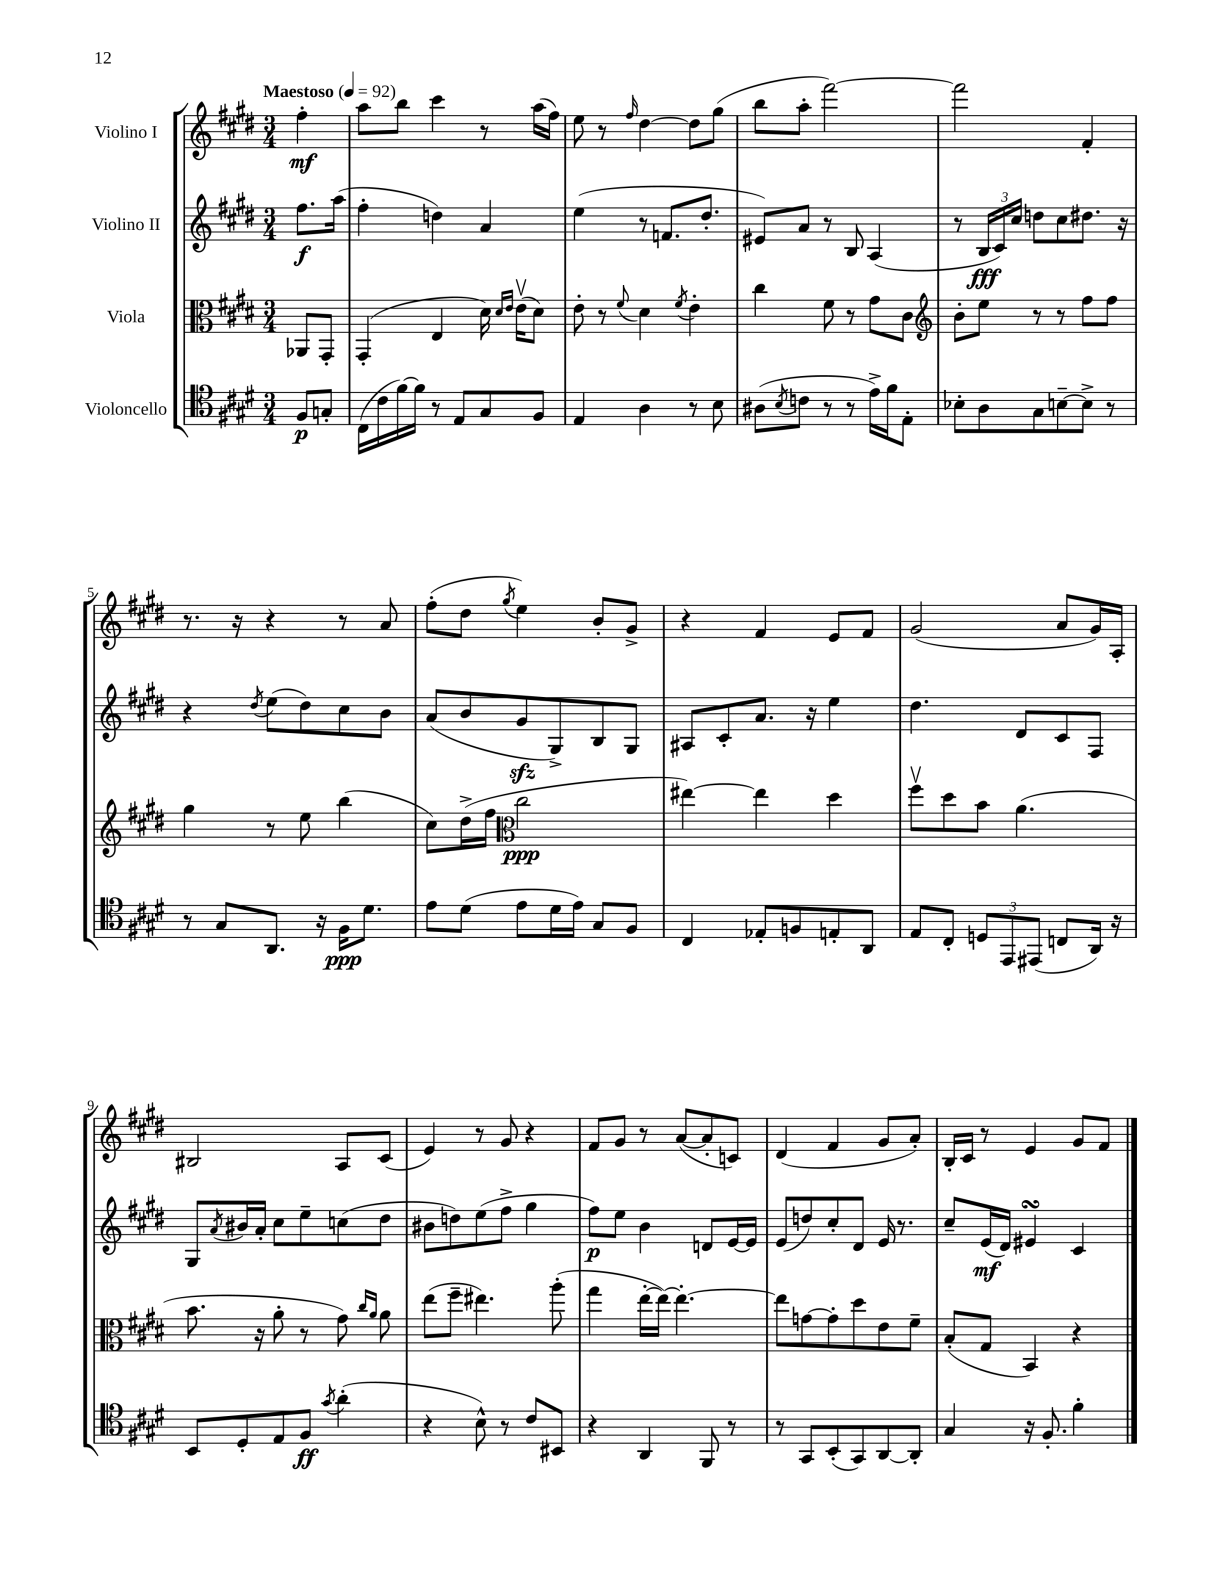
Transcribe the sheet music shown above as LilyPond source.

<<
\new StaffGroup <<
\new Staff = "s0" \with { instrumentName = "Violino I" } {
    \clef treble \key e \major \numericTimeSignature \time 3/4 \partial 4 \tempo "Maestoso" 4 = 92
    fis''4-.\mf |
    a''8 b''8 cis'''4 r8 a''16( fis''16) |
    e''8 r8 \grace { fis''16 } dis''4~ dis''8 gis''8( |
    b''8 a''8-. fis'''2~) |
    fis'''2 fis'4-. |
    r8. r16 r4 r8 a'8 |
    fis''8-.( dis''8 \acciaccatura { gis''8 } e''4) b'8-. gis'8-> |
    r4 fis'4 e'8 fis'8 |
    gis'2( a'8 gis'16) a16-. |
    bis2 a8 cis'8( |
    e'4) r8 gis'8 r4 |
    fis'8 gis'8 r8 a'8~( a'8-. c'8) |
    dis'4( fis'4 gis'8 a'8-.) |
    b16-. cis'16 r8 e'4 gis'8 fis'8 \bar "|." |
}
\new Staff = "s1" \with { instrumentName = "Violino II" } {
    \clef treble \key e \major \numericTimeSignature \time 3/4 \partial 4
    fis''8.\f a''16( |
    fis''4-. d''4) a'4 |
    e''4( r8 f'8. dis''8.-. |
    eis'8) a'8 r8 b8 a4( |
    r8 \tuplet 3/2 { b16\fff cis'16) cis''16 } d''8 cis''8 dis''8. r16 |
    r4 \acciaccatura { dis''8 } e''8( dis''8) cis''8 b'8 |
    a'8( b'8 gis'8\sfz gis8->) b8 gis8 |
    ais8 cis'8-. a'8. r16 e''4 |
    dis''4. dis'8 cis'8 fis8 |
    gis8 \acciaccatura { a'8 } bis'16 a'16-. cis''8 e''8-- c''8( dis''8 |
    bis'8 d''8) e''8( fis''8-> gis''4 |
    fis''8\p) e''8 b'4 d'8 e'16~ e'16 |
    e'8( d''8) cis''8-. dis'8 e'16 r8. |
    cis''8-- e'16\mf( dis'16) eis'4\turn cis'4 \bar "|." |
}
\new Staff = "s2" \with { instrumentName = "Viola" } {
    \clef alto \key e \major \numericTimeSignature \time 3/4 \partial 4
    aes,8 gis,8-. |
    gis,4-.( e4 dis'16) \grace { dis'16 e'16 } e'16\upbow( dis'8) |
    e'8-. r8 \appoggiatura { fis'8 } dis'4 \acciaccatura { fis'8 } e'4-. |
    cis''4 fis'8 r8 gis'8 cis'8 |
    \clef treble b'8-. e''8 r8 r8 fis''8 fis''8 |
    gis''4 r8 e''8 b''4( |
    cis''8) dis''16->( fis''16 \clef alto cis''2\ppp |
    eis''4~) eis''4 dis''4 |
    fis''8\upbow dis''8 b'8 a'4.( |
    b'8. r16 a'8-. r8 gis'8) \grace { cis''16 a'16 } a'8 |
    e''8( fis''8-- eis''4.) a''8-.( |
    gis''4 e''16~-. e''16~) e''4.~-. |
    e''8 g'8~ g'8-. dis''8 e'8 fis'8-- |
    b8-.( gis8 b,4) r4 \bar "|." |
}
\new Staff = "s3" \with { instrumentName = "Violoncello" } {
    \clef tenor \key e \major \numericTimeSignature \time 3/4 \partial 4
    fis8\p g8-. |
    cis16( cis'16 fis'16~) fis'16 r8 e8 gis8 fis8 |
    e4 a4 r8 b8 |
    ais8( \acciaccatura { b8 } c'8 r8 r8 e'16->) fis'16 e8-. |
    bes8-. a8 gis8 b8~-- b8-> r8 |
    r8 gis8 a,8. r16 fis16\ppp dis'8. |
    e'8 dis'8( e'8 dis'16 e'16) gis8 fis8 |
    cis4 ees8-. f8 e8-. a,8 |
    e8 cis8-. \tuplet 3/2 { d8 e,8 eis,8( } c8 a,16) r16 |
    b,8 dis8-. e8 fis8\ff \acciaccatura { gis'8 } a'4-.( |
    r4 b8-^) r8 cis'8 bis,8 |
    r4 a,4 fis,8 r8 |
    r8 gis,8 b,8-.( gis,8) a,8~ a,8-. |
    gis4 r16 fis8.-. fis'4-. \bar "|." |
}
>>
>>
